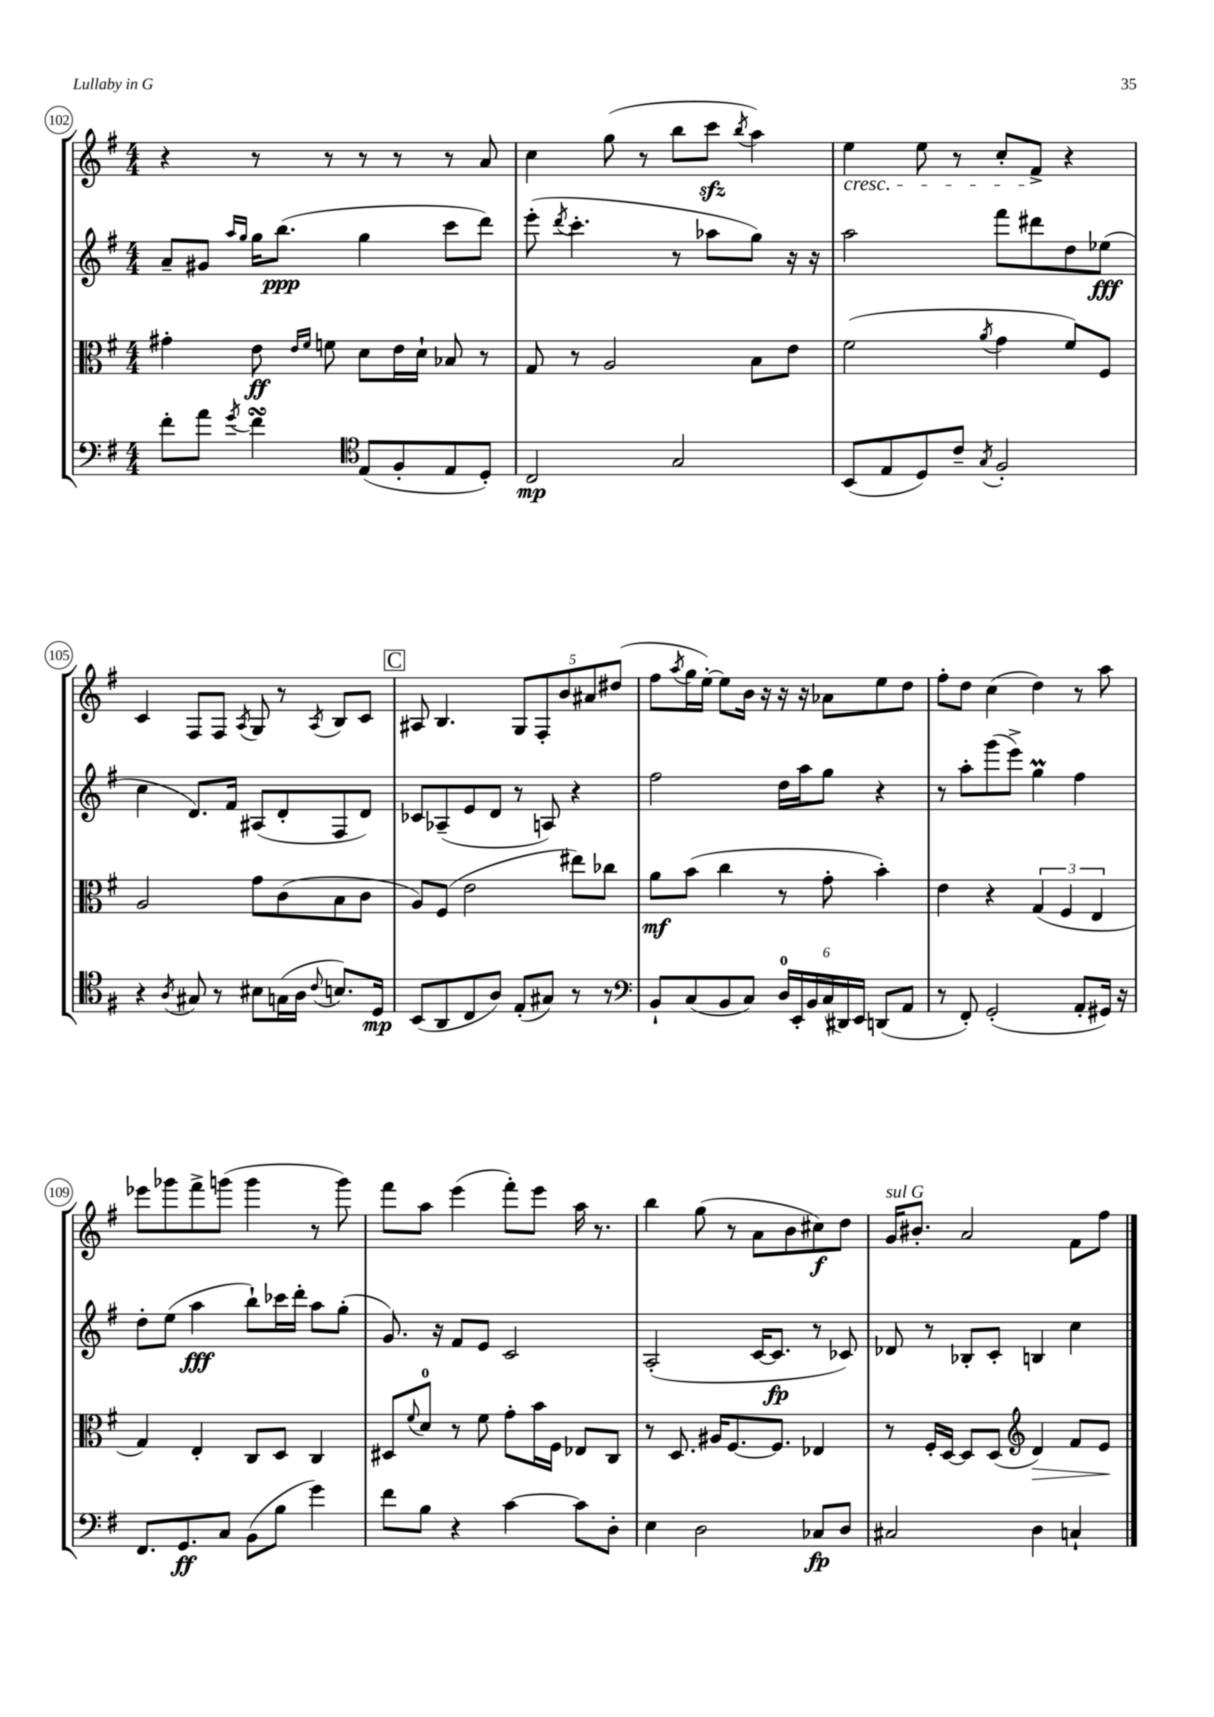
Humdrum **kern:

**kern	**dynam	**kern	**dynam	**kern	**dynam	**kern	**dynam
*part4	*part4	*part3	*part3	*part2	*part2	*part1	*part1
*staff4	*staff4	*staff3	*staff3	*staff2	*staff2	*staff1	*staff1
*clefF4	*	*clefC3	*	*clefG2	*	*clefG2	*
*k[f#]	*	*k[f#]	*	*k[f#]	*	*k[f#]	*
*M4/4	*	*M4/4	*	*M4/4	*	*M4/4	*
=102	=102	=102	=102	=102	=102	=102	=102
8f#'\L	.	4g#X'\	.	8a~/L	.	4r	.
8a\J	.	.	.	8g#X/J	.	.	.
.	.	.	.	16qqaa/LL	.	.	.
8qg/	.	.	.	16qqgg/JJ	.	.	.
4f#sSsS\	.	8e\	ff	16gg\KL	.	8r	.
.	.	.	.	(8.bb\J	ppp	.	.
.	.	16qqe/LL	.	.	.	.	.
.	.	16qqf#/JJ	.	.	.	.	.
.	.	8fn\	.	.	.	8r	.
*clefC4	*	*	*	*	*	*	*
(8E/L	.	8d\L	.	4gg\	.	8r	.
8F#'/	.	16e\L	.	.	.	8r	.
.	.	16d`\JJ	.	.	.	.	.
8E/	.	8B-X/	.	8ccc\L	.	8r	.
8D'/J)	.	8r	.	8ddd\J)	.	8a/	.
=103	=103	=103	=103	=103	=103	=103	=103
2C/	mp	8G/	.	(8eee'\	.	4cc\	.
.	.	.	.	8qddd/	.	.	.
.	.	8r	.	4.ccc'\	.	.	.
.	.	2A/	.	.	.	(8gg\	.
.	.	.	.	.	.	8r	.
2G/	.	.	.	8r	.	8bb\L	.
.	.	.	.	8aa-X\L	.	8ccczz\J	.
.	.	.	.	.	.	8qbb/	.
.	.	8B\L	.	8gg\J)	.	4aa\)	.
.	.	8e\J	.	16r	.	.	.
.	.	.	.	16r	.	.	.
=104	=104	=104	=104	=104	=104	=104	=104
!	!	!	!	!	!	!LO:TX:b:i:t=cresc.	!
(8BB/L	.	(2f#\	.	2aa\	.	4ee\	.
8E/	.	.	.	.	.	.	.
8D/)	.	.	.	.	.	8ee\	.
8c~/J	.	.	.	.	.	8r	.
8qG/	.	8qa/	.	.	.	.	.
2F#'/	.	4g\	.	8fff#\L	.	8cc'/L	.
.	.	.	.	8ddd#X\	.	8f#^/J	.
.	.	8f#/L)	.	8dd\	.	4r	.
.	.	8F#/J	.	(8ee-X\J	fff	.	.
!!LO:LB:g=z
=105	=105	=105	=105	=105	=105	=105	=105
4r	.	2A/	.	4cc\	.	4c/	.
8qA/	.	.	.	.	.	.	.
8G#X/	.	.	.	8.d/L)	.	8F#/L	.
8r	.	.	.	.	.	8F#/J	.
.	.	.	.	16f#/Jk	.	.	.
.	.	.	.	.	.	8qA/	.
8B#X\L	.	8g\L	.	(8A#X/L	.	8G/	.
(16Gn\L	.	(8c\	.	8d'/	.	8r	.
16A\JJ	.	.	.	.	.	.	.
8qqc/	.	.	.	.	.	8qA/	.
8.Bn/L)	.	8B\	.	8F#/	.	8B/L	.
.	.	8c\J	.	8d/J)	.	8c/J	.
16D/Jk	mp	.	.	.	.	.	.
!!LO:REH:place=s1:t=C
=106	=106	=106	=106	=106	=106	=106	=106
(8BB/L	.	8A/L)	.	8c-X/L	.	8A#X/	.
8AA/	.	(8F#/J	.	(8A-X~/	.	4.B/	.
8C/	.	2e\	.	8e/	.	.	.
8A/J)	.	.	.	8d/J	.	.	.
(8E'/L	.	.	.	8r	.	10G/L	.
.	.	.	.	.	.	10F#'/	.
8G#X/J)	.	.	.	8An/)	.	.	.
.	.	.	.	.	.	10b/	.
8r	.	8ee#X\L)	.	4r	.	.	.
.	.	.	.	.	.	10a#X/	.
8r	.	8cc-X\J	.	.	.	.	.
.	.	.	.	.	.	(10dd#X/J	.
=107	=107	=107	=107	=107	=107	=107	=107
*clefF4	*	*	*	*	*	*	*
8BB`/L	.	8a\L	mf	2ff#\	.	8ff#\L	.
.	.	.	.	.	.	8qaa/	.
(8C/	.	(8b\J	.	.	.	16gg\L	.
.	.	.	.	.	.	[16ee'\JJ)	.
8BB/	.	4cc\	.	.	.	8ee\L]	.
8C/J)	.	.	.	.	.	16b\Jk	.
.	.	.	.	.	.	16r	.
24D/LL	.	8r	.	16dd\LL	.	16r	.
24EE'/	.	.	.	.	.	.	.
.	.	.	.	16aa\J	.	16r	.
24BB/	.	.	.	.	.	.	.
(24C/	.	8g'\	.	8gg\J	.	8a-X\L	.
24DD#X/)	.	.	.	.	.	.	.
24EE/JJ	.	.	.	.	.	.	.
(8DDn/L	.	4b'\)	.	4r	.	8ee\	.
8AA/J	.	.	.	.	.	8dd\J	.
=108	=108	=108	=108	=108	=108	=108	=108
8r	.	4e\	.	8r	.	8ff#'\L	.
8FF#'/)	.	.	.	8aa'\L	.	8dd\J	.
(2GG'/	.	4r	.	(8ggg\	.	(4cc\	.
.	.	.	.	8eee^\J)	.	.	.
.	.	(6G/	.	4ggM\	.	4dd\)	.
.	.	6F#/	.	.	.	.	.
8AA'/L	.	.	.	4ff#\	.	8r	.
.	.	6E/	.	.	.	.	.
16GG#X/Jk)	.	.	.	.	.	8aa\	.
16r	.	.	.	.	.	.	.
!!LO:LB:g=z
=109	=109	=109	=109	=109	=109	=109	=109
8.FF#/L	.	4G/)	.	8dd'\L	.	8eee-X\L	.
.	.	.	.	(8ee\J	.	8ggg-X\	.
8.GG/	ff	.	.	.	.	.	.
.	.	4E'/	.	4aa\	fff	8fff#^\	.
8C/J	.	.	.	.	.	(8gggn\J	.
(8BB\L	.	8C/L	.	8bb`\L)	.	4ggg\	.
8B\J	.	8D/J	.	16ccc-X\L	.	.	.
.	.	.	.	16ddd'\JJ	.	.	.
4g\)	.	4C/	.	8aa\L	.	8r	.
.	.	.	.	(8gg'\J	.	8ggg\)	.
=110	=110	=110	=110	=110	=110	=110	=110
8f#\L	.	8D#X/L	.	8.g/)	.	8fff#\L	.
.	.	8qqf#/	.	.	.	.	.
8B\J	.	8d/J	.	.	.	8aa\J	.
.	.	.	.	16r	.	.	.
4r	.	8r	.	8f#/L	.	(4eee\	.
.	.	8f#\	.	8e/J	.	.	.
[4c\	.	8g'\L	.	2c/	.	8fff#'\L)	.
.	.	16b\L	.	.	.	8eee\J	.
.	.	16F#\JJ	.	.	.	.	.
8c\L]	.	8E-X/L	.	.	.	16aa\	.
.	.	.	.	.	.	8.r	.
8D'\J	.	8C/J	.	.	.	.	.
=111	=111	=111	=111	=111	=111	=111	=111
4E\	.	8r	.	(2A'/	.	4bb\	.
.	.	8.D/	.	.	.	.	.
2D\	.	.	.	.	.	(8gg\	.
.	.	16A#X/KL	.	.	.	.	.
.	.	[8.F#/	.	.	.	8r	.
.	.	.	.	[16c/KL	.	8a\L	.
.	.	8.F#/J]	.	8.c/J]	fp	.	.
.	.	.	.	.	.	8b\	.
8C-X/L	fp	4E-X/	.	8r	.	8cc#X\)	f
8D/J	.	.	.	8c-X/)	.	8dd\J	.
=112	=112	=112	=112	=112	=112	=112	=112
!	!	!	!	!	!	!LO:TX:a:i:t=sul G	!
2C#X/	.	8r	.	8d-X/	.	16g/KL	.
.	.	.	.	.	.	8.b#X'/J	.
.	.	16F#'/LL	.	8r	.	.	.
.	.	[16D/JJ	.	.	.	.	.
.	.	8D/L]	.	8B-X'/L	.	2a/	.
.	.	(8D/J	.	8c'/J	.	.	.
*	*	*clefG2	*	*	*	*	*
!	!	!	!LO:HP:b	!	!	!	!
4D\	.	4d/)	>	4Bn/	.	.	.
4Cn`/	.	8f#/L	.	4cc\	.	8f#\L	.
.	.	8e/J	.	.	.	8ff#\J	.
.	.	.	]	.	.	.	.
==	==	==	==	==	==	==	==
*-	*-	*-	*-	*-	*-	*-	*-
